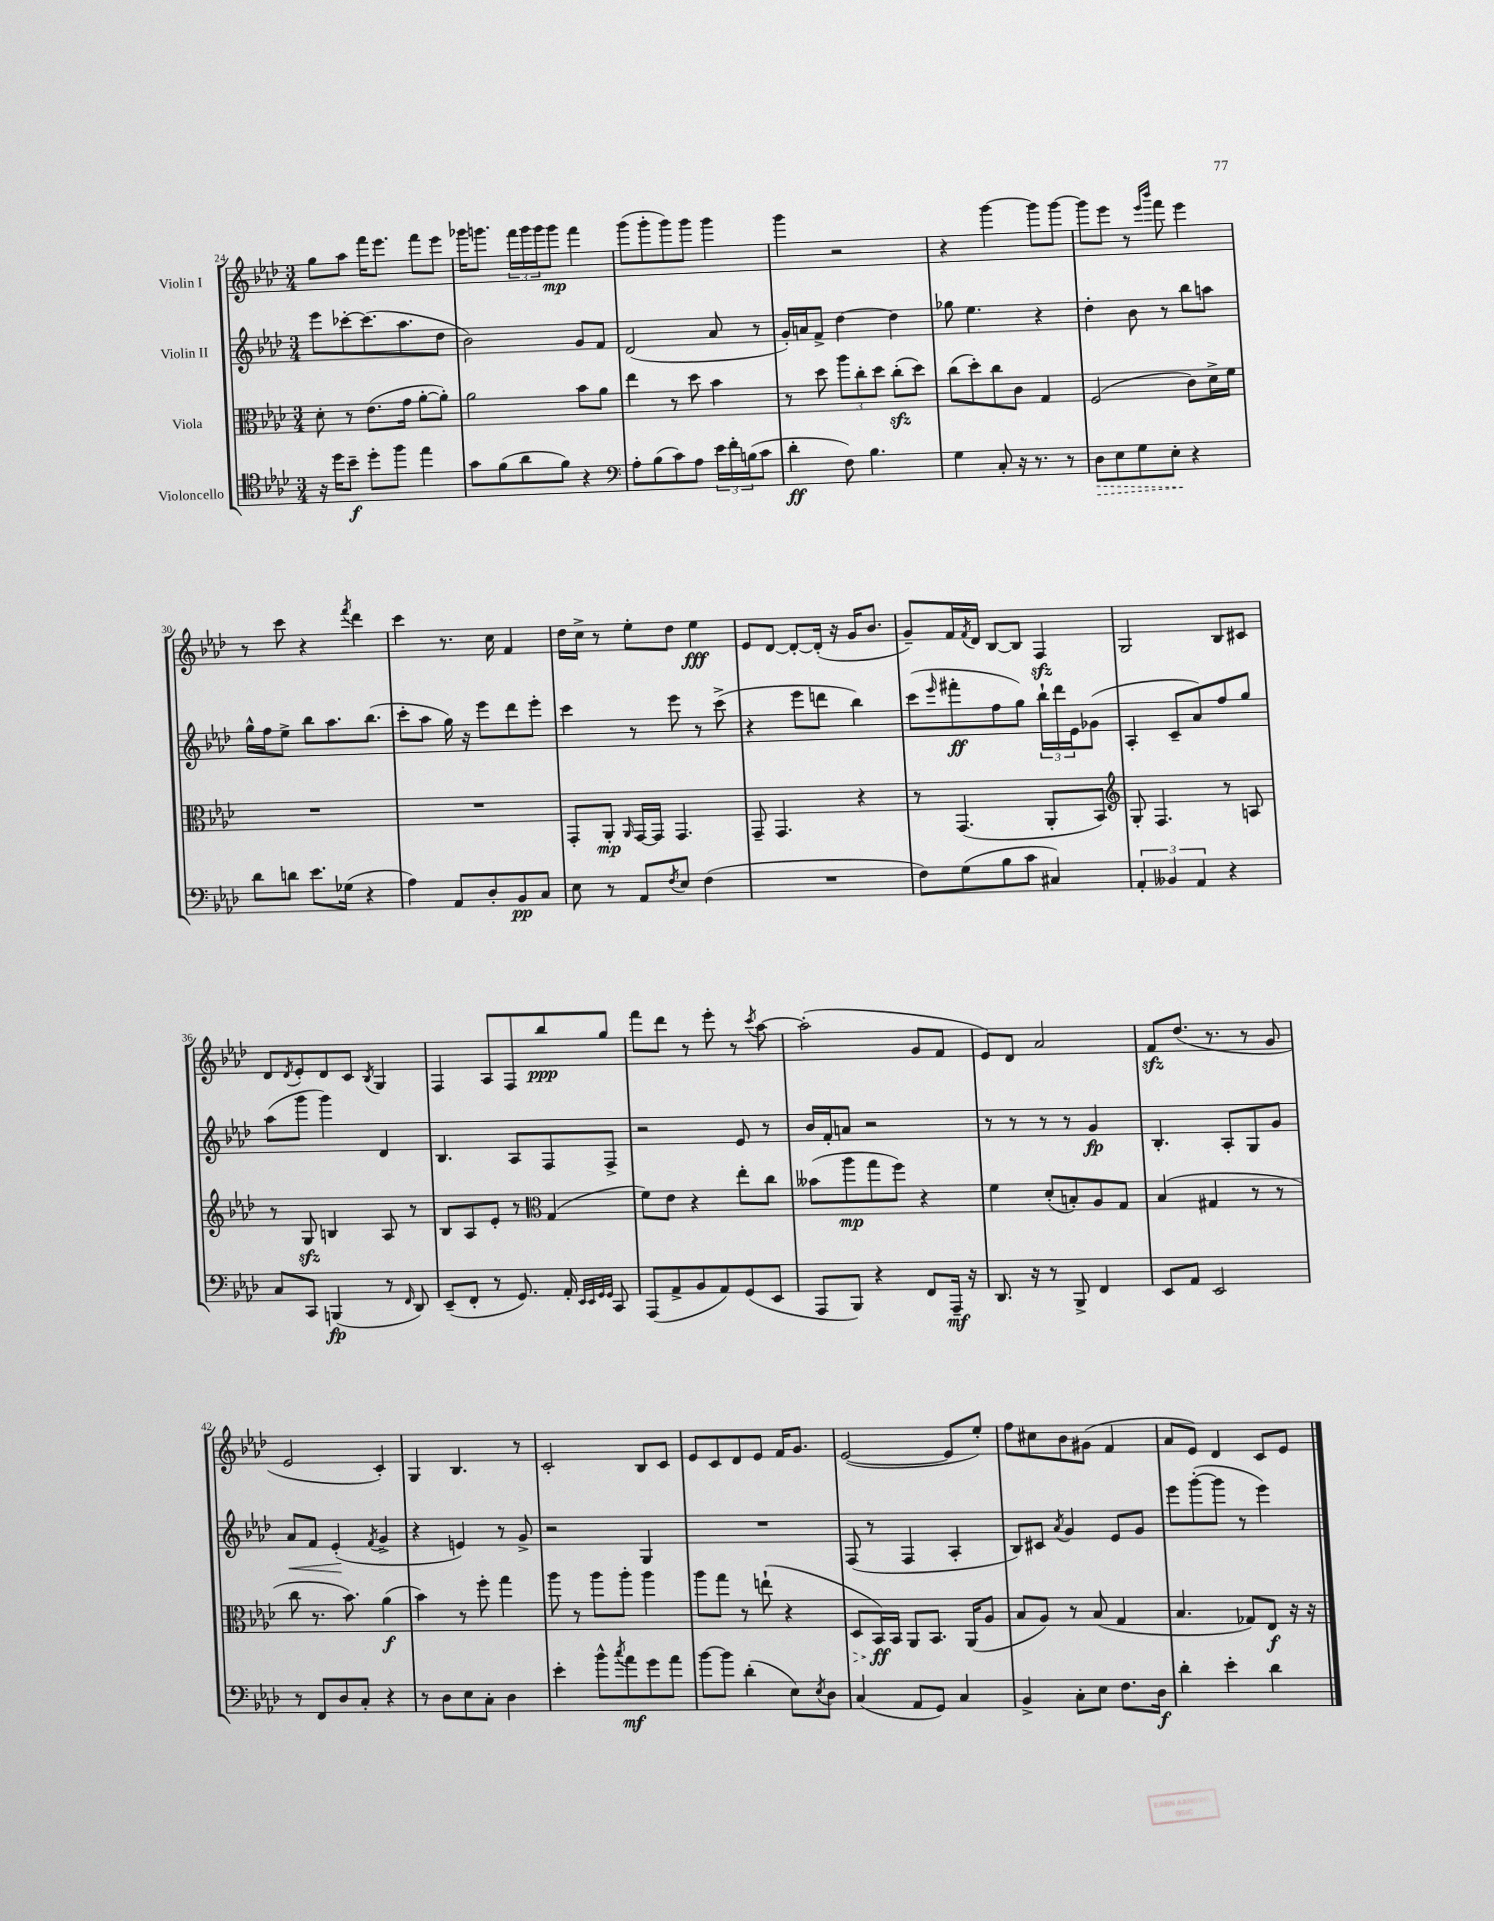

**kern	**kern	**kern	**kern
*staff4	*staff3	*staff2	*staff1
*clefC4	*clefC3	*clefG2	*clefG2
*k[b-e-a-d-]	*k[b-e-a-d-]	*k[b-e-a-d-]	*k[b-e-a-d-]
*M3/4	*M3/4	*M3/4	*M3/4
16r	8d-'	8eee-	8gg
16dd-	.	.	.
8b-~	8r	[8ccc-'	8aa-
8dd-'	(8.e-	(8.ccc-]	16fff
.	.	.	8.eee-
8ff	.	.	.
.	16g	8.aa-	.
4ee-	[8a-'	.	8fff
.	8a-'])	8dd-	8eee-
=	=	=	=
8g	2a-	2b-)	16ggg-
.	.	.	8.ggg
(8f	.	.	.
8a-	.	.	24fff
.	.	.	24ggg
.	.	.	24ggg
8f)	.	.	8ggg
4r	8b-	8g	4fff
.	8a-	8f	.
=	=	=	=
*clefF4	*	*	*
8A-'	4ee-	(2d-	(8ggg
(8B-	.	.	8ggg'
8c)	8r	.	8ggg)
8A-	8dd-	.	8ggg
24e-	4b-	8a-	4ggg
24f'	.	.	.
(24B	.	.	.
8c	.	8r	.
=	=	=	=
4d-'	8r	16g')	4ggg
.	.	16a	.
.	8dd-	8f^	.
8F)	12aa-	[4dd-	2r
.	12cc'	.	.
4.B-	.	.	.
.	12dd-	.	.
.	(8cc'	4dd-]	.
.	8dd-)	.	.
=	=	=	=
4G	(8cc	8gg-	4r
.	8dd-')	4.ee-	.
8C'	8cc	.	[4ggg
16r	8c	.	.
8.r	.	.	.
.	4G	4r	8ggg]
8r	.	.	[8ggg
=	=	=	=
8D-	(2F	4dd-'	8ggg]
8E-	.	.	8eee-
8G	.	8b-	8r
.	.	.	16qqeee-
.	.	.	16qqbbb-
8E-'	.	8r	8fff
4r	8c)	8bb-	4eee-
.	16d-^	8aa	.
.	16f	.	.
=	=	=	=
8d-	2.r	16gg^^	8r
.	.	16ff	.
8d	.	8ee-^	8ccc
8.e-	.	8bb-	4r
.	.	8.aa-	.
(16G-	.	.	.
.	.	.	8qfff
4r	.	.	4ddd-
.	.	(8.bb-	.
=	=	=	=
4A-)	2.r	8ccc'	4ccc
.	.	8aa-	.
8AA-	.	16gg)	8.r
.	.	16r	.
8D-'	.	8eee-	.
.	.	.	16cc
8BB-	.	8ddd-	4f
8C	.	8eee-'	.
=	=	=	=
8E-	8GG'	4ccc	16dd-
.	.	.	16cc^
8r	8AA-'	.	8r
.	16qqAA-	.	.
8AA-	[16GG	8r	8ee-'
.	16GG]	.	.
8qF	.	.	.
8E-	4.GG	8eee-	8dd-
(4F	.	8r	4ee-
.	.	(8ccc^	.
=	=	=	=
2.r	8GG~	4r	8e-
.	4.GG	.	[8d-
.	.	8eee-	8d-'_
.	.	8ddd	(16d-']
.	.	.	16r
.	4r	4bb-)	16g
.	.	.	8.b-
=	=	=	=
8F)	8r	(8ccc	8g~)
.	.	16qqeee-	.
(8G	(4.GG	8fff#'	16f
.	.	.	8qf
.	.	.	16d-
8B-	.	8ff	[8B-
8c	.	8gg)	8B-]
4C#)	8AA-'	24bb-`	4F
.	.	24ddd-	.
.	.	24e-	.
.	8BB-)	(8g-	.
=	=	=	=
*	*clefG2	*	*
6AA-'	8G'	4A-'	2G
.	4.F	.	.
6BB--	.	.	.
.	.	8c~	.
6AA-	.	.	.
.	.	8a-)	.
4r	8r	8ff	8B-
.	8A	8gg	8c#
=	=	=	=
8C	8r	(8aa-	8d-
.	.	.	8qd-
8CC	8G	8ggg	8e-'
(4BBB	4B	4ggg)	8d-
.	.	.	8c
.	.	.	8qB-
8r	8A-	4d-	4G
16qqFF	.	.	.
8DD-)	8r	.	.
=	=	=	=
(8EE-~	8B-	4.B-	4F
8FF'	8A-	.	.
8r	8e-'	.	8A-
8.GG)	8r	8A-	8F
*	*clefC3	*	*
.	(4G	8F	8bb-
16AA-'	.	.	.
32qqEE-	.	.	.
32qqEE-	.	.	.
32qqGG	.	.	.
32qqGG	.	.	.
8CC	.	8F^	8gg
=	=	=	=
(8AAA-	8f)	2r	8fff
8AA-^	8e-	.	8ddd-
8BB-	4r	.	8r
8AA-)	.	.	8eee-'
(8GG	8ee-'	8e-	8r
.	.	.	8qccc
8EE-	8cc	8r	[8aa-
=	=	=	=
8AAA-	(8b--	16b-	(2aa-']
.	.	16f'	.
8BBB-)	8aa-	8a	.
4r	8gg	2r	.
.	8ff)	.	.
8FF	4r	.	8g
16AAA-~	.	.	8f
16r	.	.	.
=	=	=	=
8.DD-	4f	8r	8e-)
.	.	8r	8d-
16r	.	.	.
8r	(8d-'	8r	2a-
8BBB-^	8B')	8r	.
4FF	8A-	4g	.
.	8G	.	.
=	=	=	=
8EE-	(4B-	4.B-'	8f
8AA-	.	.	(8.dd-
2EE-	4G#	.	.
.	.	.	8.r
.	.	8A-'	.
.	8r	8G	8r
.	8r	8g	8g
=	=	=	=
8r	8cc	8a-	2e-
8FF	8.r	8f	.
8D-	.	(4e-'	.
.	8.b-)	.	.
8C'	.	.	.
.	.	8qf	.
4r	(4a-	4g^	4c')
=	=	=	=
8r	4b-)	4r	4G
8D-	.	.	.
8E-	8r	4e)	4.B-
8C'	8ff'	.	.
4D-	4gg	8r	.
.	.	8g^	8r
=	=	=	=
4e-'	8aa-	2r	2c'
.	8r	.	.
8b-^^	8aa-	.	.
8qcc	.	.	.
8a-	8aa-'	.	.
8g	4aa-	4G	8B-
8a-	.	.	8c
=	=	=	=
[8b-	8aa-	2.r	8e-
8b-]	8gg	.	8c
(4d-'	8r	.	8d-
.	(8ee`	.	8e-
8E-)	4r	.	16f
.	.	.	8.g
8qE-	.	.	.
8D-	.	.	.
=	=	=	=
(4C	8D-	(8F	([2e-
.	16BB-)	8r	.
.	16BB-	.	.
8AA-	8AA-	4F	.
8GG)	8.BB-	.	.
4C	.	4A-'	8e-]
.	(16AA-	.	.
.	8A-	.	8ee-')
=	=	=	=
4BB-^	8B-	8B-)	8ff
.	8A-)	8c#	8cc#
.	.	8qa-	.
8C'	8r	4g	8b-
8E-	(8B-	.	(8g#
8.F	4G	8e-	4f
.	.	8g	.
16D-	.	.	.
=	=	=	=
4d-'	4.B-	8eee-	8a-
.	.	([8ggg'	8e-)
4e-'	.	8ggg]	4d-
.	8G-)	8r	.
4d-	8E-	4eee-)	8c
.	16r	.	8e-
.	16r	.	.
==	==	==	==
*-	*-	*-	*-
